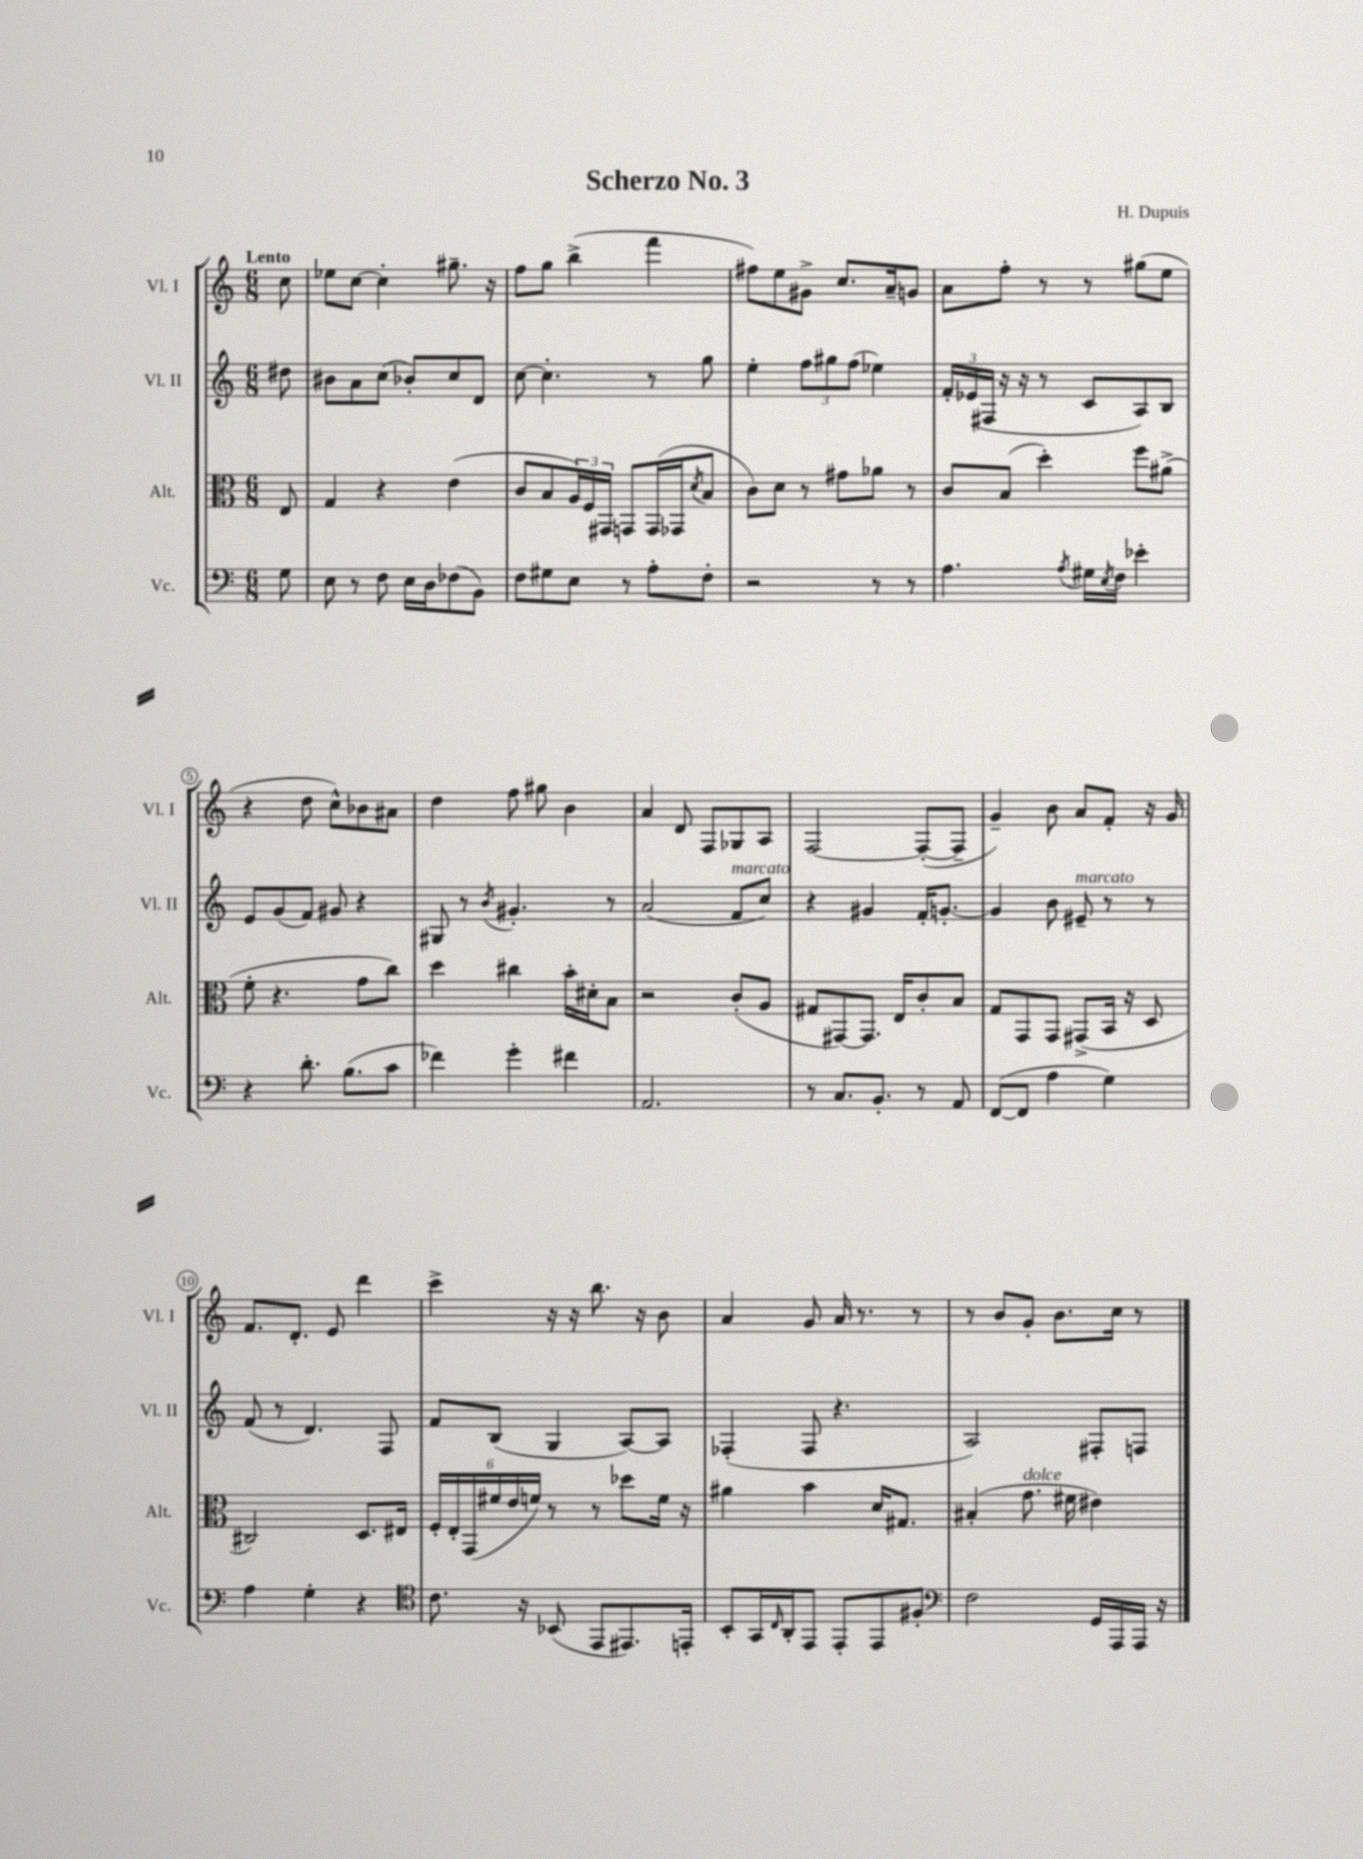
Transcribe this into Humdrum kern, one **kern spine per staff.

**kern	**kern	**kern	**kern
*part4	*part3	*part2	*part1
*staff4	*staff3	*staff2	*staff1
*I"Vc.	*I"Alt.	*I"Vl. II	*I"Vl. I
*I'Vc.	*I'Alt.	*I'Vl. II	*I'Vl. I
*clefF4	*clefC3	*clefG2	*clefG2
*k[]	*k[]	*k[]	*k[]
*M6/8	*M6/8	*M6/8	*M6/8
=	=	=	=
!	!	!	!LO:TX:a:B:t=Lento
8G\	8E/	8dd#X\	8cc\
=1	=1	=1	=1
8E\	4G/	8b#X\L	8ee-X\L
8r	.	8a\	[8cc\J
8F\	4r	(8cc\J	4cc'\]
16E\LL	.	8b-X'/L)	.
16D\J	.	.	.
(8F-X\	(4e\	8cc/	8.gg#X~\
8BB\J)	.	8d/J	.
.	.	.	16r
=2	=2	=2	=2
8F\L	8c/L	[8cc\	8ff\L
8G#X\	8B/	4.cc'\]	8gg\J
8E\J	24A/L)	.	(4bb^\
.	24F/	.	.
.	24GG#X/JJ	.	.
8r	8GGn/L	.	.
8A'\L	(16GG/L	8r	4fff\
.	16GG-X/J	.	.
.	8qd/	.	.
8F'\J	8B/J	8gg\	.
=3	=3	=3	=3
2r	8c\L)	4ee'\	8ff#X\L)
.	8d\J	.	8ee\
.	8r	12ff\L	8g#X^\J
.	.	12gg#X\	.
.	8g#X\L	.	8.cc/L
.	.	(12ff\J	.
8r	8a-X\J	4ee-X\)	.
.	.	.	16a~/k
8r	8r	.	8gn/J
=4	=4	=4	=4
4.A\	8c/L	24f'/LL	8a\L
.	.	(24e-X/	.
.	.	24F#X/JJ	.
.	(8B/J	16r	8ff'\J
.	.	16r	.
.	4dd'\)	8r	8r
8qA/	.	.	.
16G#X\LL	.	8c/L	8r
8qE/	.	.	.
16F\JJ	.	.	.
4e-X'\	8ff\L	8A/)	(8gg#X\L
.	(8a#X^\J	8B/J	8ee\J
!!LO:LB:g=z
=5	=5	=5	=5
4r	8f'\	8e/L	4r
.	4.r	(8g/	.
8.d'\	.	8f/J)	8dd\
.	.	8g#X/	8cc^^\L)
(8.B\L	.	.	.
.	8g\L	4r	8b-X\
8c\J	8cc\J)	.	8a#X\J
=6	=6	=6	=6
4f-X\)	4dd\	8G#X/	4dd\
.	.	8r	.
.	.	8qb/	.
4g'\	4cc#X\	4.g#X'/	8ff\
.	.	.	8gg#X\
4f#X\	16b'\LL	.	4b\
.	16d#X'\J	.	.
.	8B\J	8r	.
=7	=7	=7	=7
2.AA/	2r	(2a/	4a/
.	.	.	8d/
.	.	.	8F/L
!	!	!LO:TX:a:i:t=marcato	!
.	(8c'/L	8f/L	8G-X/
.	8A/J	8cc/J)	8A/J
=8	=8	=8	=8
8r	8G#X/L	4r	[2F/
8.C/L	[8GG#X/)	.	.
.	8.GG#/J]	4g#X/	.
8.BB'/J	.	.	.
.	16E/KL	.	.
8r	8c'/	16f'/KL	(8F'/L_
.	.	[8.gn'/J	.
8AA/	8B/J	.	8F~/J]
=9	=9	=9	=9
([8FF/L	8G/L	4g/]	4g~/)
8FF/J]	8GG/	.	.
4A\	8GG/J	8b\	8b\
!	!	!LO:TX:a:i:t=marcato	!
.	(8GG#X^/L	8e#X~/	8a/L
4G\)	16BB/Jk	8r	8f'/J
.	16r	.	.
.	8D/	8r	16r
.	.	.	16g/
!!LO:LB:g=z
=10	=10	=10	=10
4A\	2C#X/)	(8f/	8.f/L
.	.	8r	.
.	.	.	8.d'/J
4G'\	.	4.d/)	.
.	.	.	8e/
4r	8.D/L	.	4ddd\
.	.	8F/	.
.	16E#X/Jk	.	.
=11	=11	=11	=11
*clefC4	*	*	*
8.c\	24F'/LL	8f/L	4ccc^\
.	24E'/	.	.
.	(24GG/	.	.
.	24f#X/	(8B/J	.
.	24e/	.	.
16r	.	.	.
.	24fn/JJ)	.	.
(8BB-X/	8r	4G/	16r
.	.	.	16r
8EE/L	8r	.	8.bb\
8.EE#X/)	8dd-X\L	[8A/L)	.
.	.	.	16r
.	16f\Jk	8A/J]	8b\
16EEn'/Jk	16r	.	.
=12	=12	=12	=12
8BB'/L	4a#X\	(4F-X'/	4a/
16GG/L	.	.	.
16qqC/	.	.	.
16AA'/J	.	.	.
8EE/J	4b\	8F-/	8g/
8EE'/L	.	4.r	16a/
.	.	.	8.r
8EE/	16d/KL	.	.
.	8.G#X/J	.	.
8F#X'/J	.	.	8r
=13	=13	=13	=13
*clefF4	*	*	*
2F\	(4B#X'/	2A/)	8r
.	.	.	8b/L
!	!LO:TX:a:i:t=dolce	!	!
.	8.g\	.	8g'/J
.	.	.	8.b\L
.	16f#X\	.	.
16GG/LL	4e#X\)	8F#X'/L	.
16AAA/	.	.	16cc\Jk
16AAA/JJ	.	8Fn/J	8r
16r	.	.	.
==	==	==	==
*-	*-	*-	*-
